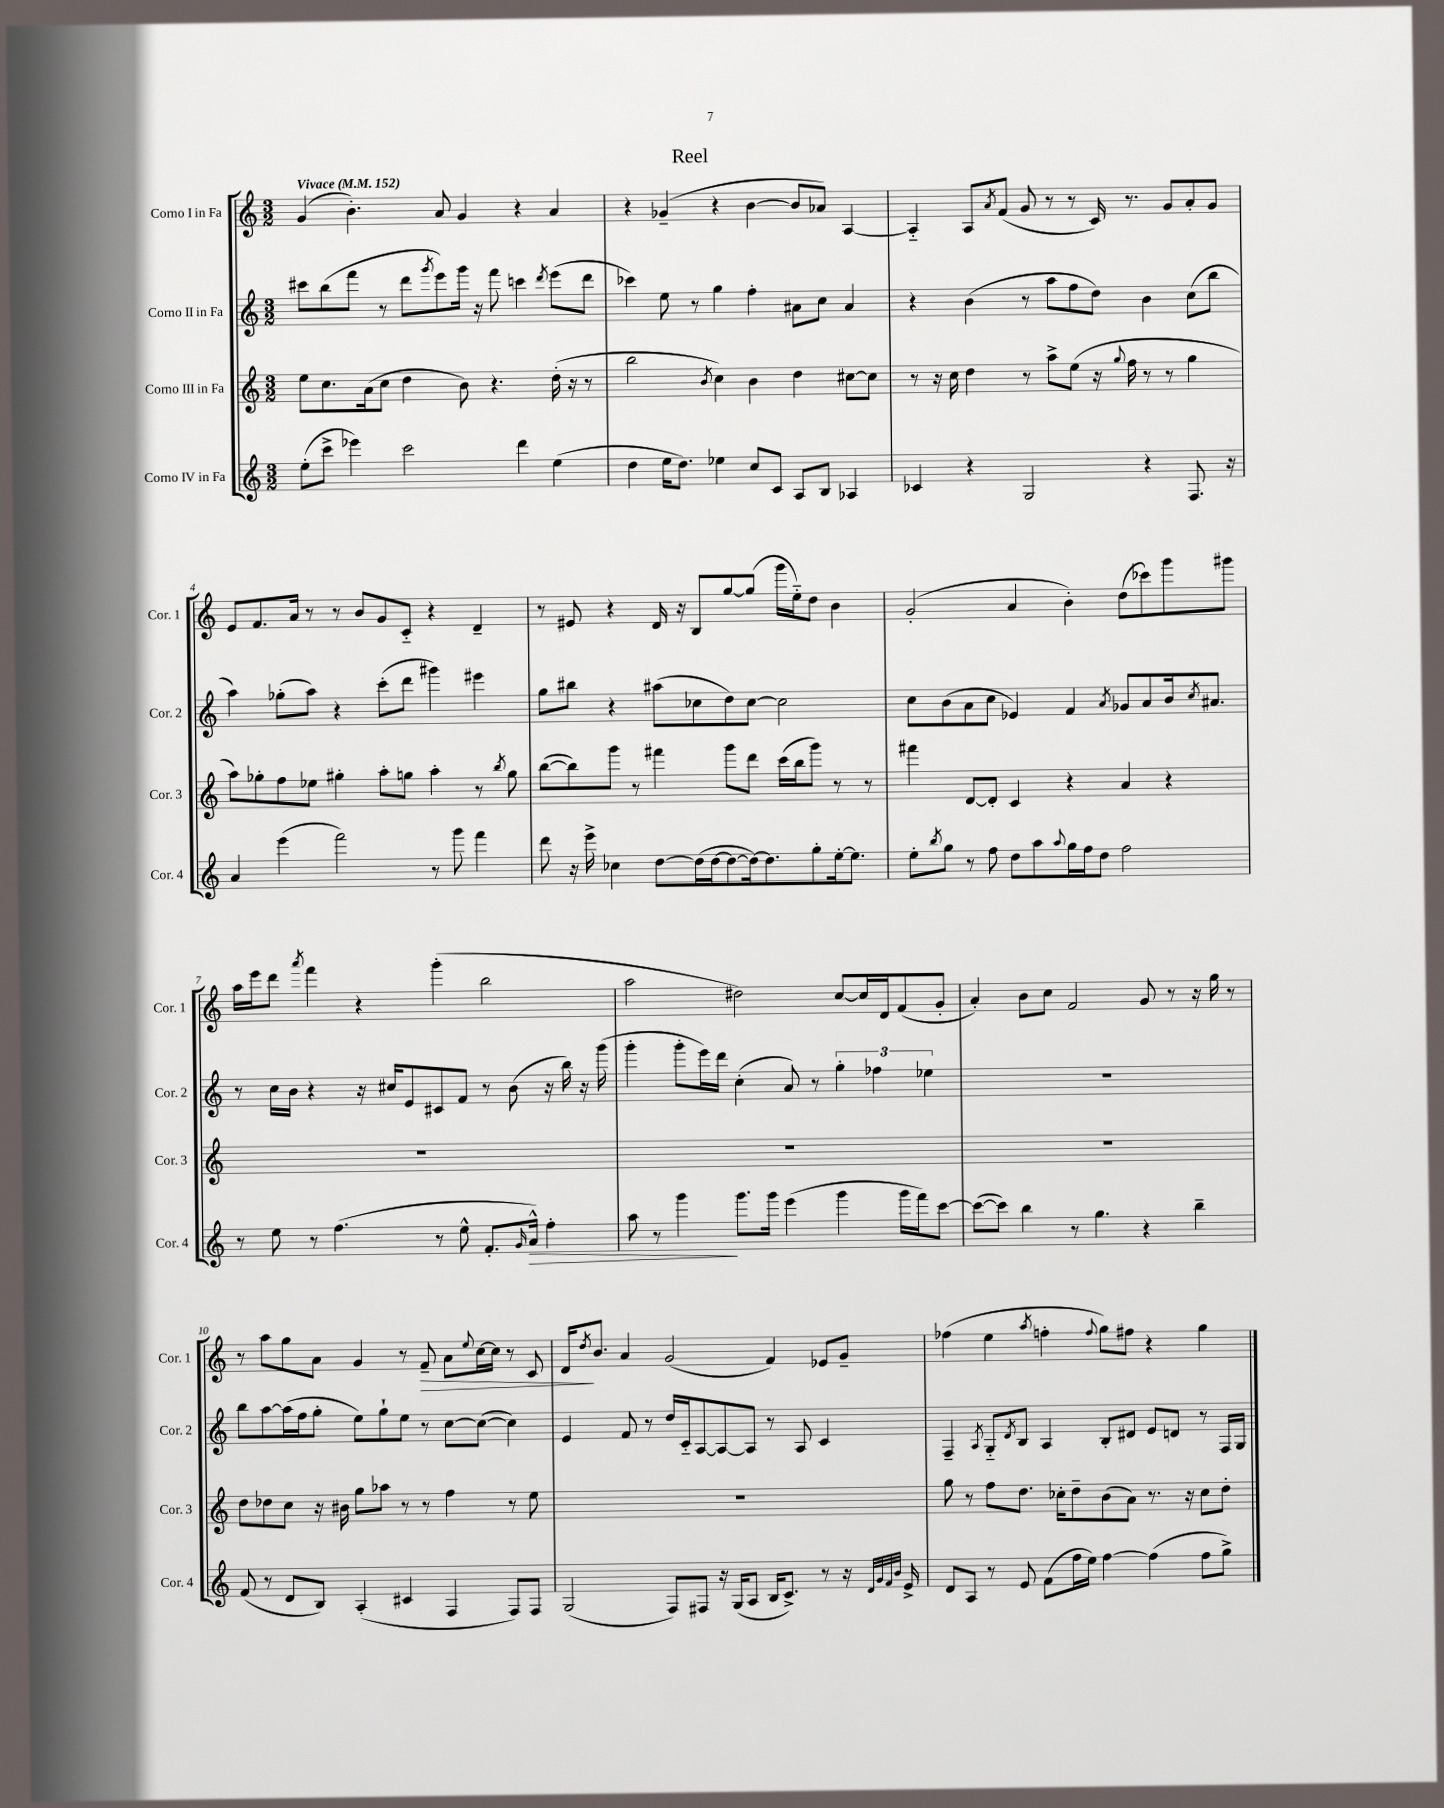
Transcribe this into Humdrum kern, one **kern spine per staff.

**kern	**dynam	**kern	**kern	**kern	**dynam
*part4	*part4	*part3	*part2	*part1	*part1
*staff4	*staff4	*staff3	*staff2	*staff1	*staff1
*I"Corno IV in Fa	*	*I"Corno III in Fa	*I"Corno II in Fa	*I"Corno I in Fa	*
*I'Cor. 4	*	*I'Cor. 3	*I'Cor. 2	*I'Cor. 1	*
*clefG2	*	*clefG2	*clefG2	*clefG2	*
*k[]	*	*k[]	*k[]	*k[]	*
*M3/2	*	*M3/2	*M3/2	*M3/2	*
*MM152	*	*MM152	*MM152	*MM152	*
=1	=1	=1	=1	=1	=1
!	!	!	!	!LO:TX:a:B:t=Vivace	!
(8ee'\L	.	8ee\L	8ccc#X\L	(4g/	.
8ccc^\J	.	8.cc\	(8bb\	.	.
4eee-X\)	.	.	8fff\J	4.b'\)	.
.	.	(16a\k	.	.	.
.	.	8cc\J	8r	.	.
2ccc\	.	4dd\	8ddd\L	.	.
.	.	.	8qggg/	.	.
.	.	.	8eee\)	8a/	.
.	.	8b\)	16ggg\Jk	4g/	.
.	.	.	16r	.	.
.	.	4.r	8fff\	.	.
4ddd\	.	.	4cccn\	4r	.
.	.	.	8qddd/	.	.
(4ee\	.	(16dd'\	(8eee\L	4a/	.
.	.	16r	.	.	.
.	.	8r	8ddd\J	.	.
=2	=2	=2	=2	=2	=2
4dd\	.	2bb\	4ccc-X\)	4r	.
16ee\KL	.	.	8ee\	(4g-X~/	.
8.dd\J)	.	.	.	.	.
.	.	.	8r	.	.
.	.	8qb/	.	.	.
4ee-X\	.	4cc\)	4gg\	4r	.
8cc/L	.	4b\	4ff'\	[4b\	.
8c/J	.	.	.	.	.
8A/L	.	4dd\	8a#X\L	8b/L]	.
8B/J	.	.	8cc\J	8a-X/J)	.
4A-X/	.	[8cc#X\L	4a#/	[4A/	.
.	.	8cc#\J]	.	.	.
=3	=3	=3	=3	=3	=3
4c-X/	.	8r	4r	4A/]	.
.	.	16r	.	.	.
.	.	16cc\	.	.	.
4r	.	4dd\	(4b\	8A/L	.
.	.	.	.	8qa/	.
.	.	.	.	(8f/J	.
2G/	.	8r	8r	8g/	.
.	.	8aa^\L	8aa\L	8r	.
.	.	(8ee\J	8ff\	8r	.
.	.	16r	8dd\J)	16c/)	.
.	.	8qqgg/	.	.	.
.	.	16ff\	.	8.r	.
4r	.	8r	4b\	.	.
.	.	8r	.	8g/L	.
8.F/	.	4gg\	(8cc\L	8a'/	.
.	.	.	8bb\J	8g/J	.
16r	.	.	.	.	.
!!LO:LB:g=z
=4	=4	=4	=4	=4	=4
4a/	.	8aa\L)	4aa\)	8e/L	.
.	.	8gg-X'\	.	8.f/	.
(4eee\	.	8ff\	(8gg-X'\L	.	.
.	.	.	.	16a/Jk	.
.	.	8ee-X\J	8aa\J)	8r	.
2fff\)	.	4gg#X'\	4r	8r	.
.	.	.	.	8b/L	.
.	.	8aa'\L	(8ccc'\L	8g/	.
.	.	8ggn\J	8ddd\J	8c/J	.
8r	.	4aa'\	4ggg#X\)	4r	.
8ggg\	.	.	.	.	.
4fff\	.	8r	4eee#X\	4d~/	.
.	.	8qbb/	.	.	.
.	.	8gg\	.	.	.
=5	=5	=5	=5	=5	=5
8ddd\	.	([8bb\L	8gg\L	8r	.
16r	.	8bb\])	8bb#X\J	8e#X/	.
16eee^\	.	.	.	.	.
4cc-X\	.	8ggg\J	4r	4r	.
.	.	8r	.	.	.
[8dd\L	.	4fff#X\	(8aa#X\L	16d/	.
.	.	.	.	16r	.
(16dd\L]	.	.	8cc-X\	8B/L	.
[16dd\J	.	.	.	.	.
8dd\_	.	8ggg\L	8dd\)	[8gg/	.
16dd\k_)	.	8ddd\J	[8cc-\J	(8gg/J]	.
8.dd\]	.	.	.	.	.
.	.	(16ccc\LL	2cc-\]	16ggg\LL	.
.	.	16bb\J	.	16ee\J)	.
8gg'\	.	8ggg\J)	.	8dd\J	.
[16ee'\k	.	8r	.	4b\	.
8.ee\J]	.	.	.	.	.
.	.	8r	.	.	.
=6	=6	=6	=6	=6	=6
8ee'\L	.	4fff#X\	8cc\L	(2g'/	.
8qbb/	.	.	.	.	.
8gg\J	.	.	(8b\	.	.
8r	.	[8d/L	8a\	.	.
8ff\	.	8d'/J]	8cc\J	.	.
8dd\L	.	4c/	4e-X/)	4a/	.
8aa\	.	.	.	.	.
8qqaa/	.	.	.	.	.
16gg\L	.	4r	4f/	4b'\)	.
16ff\J	.	.	.	.	.
8dd\J	.	.	.	.	.
.	.	.	8qa/	.	.
2ff\	.	4a/	8g-X/L	(8dd\L	.
.	.	.	8a/	8ccc-X\)	.
.	.	4r	16b/k	8ggg\	.
.	.	.	8qcc/	.	.
.	.	.	8.a#X/J	.	.
.	.	.	.	8ggg#X\J	.
!!LO:LB:g=z
=7	=7	=7	=7	=7	=7
8r	.	1.r	8r	16aa\LL	.
.	.	.	.	16eee\J	.
8ee\	.	.	16cc\LL	8ddd\J	.
.	.	.	16b\JJ	.	.
.	.	.	.	8qaaa/	.
8r	.	.	4r	4fff\	.
(4.ff\	.	.	.	.	.
.	.	.	16r	4r	.
.	.	.	16cc#X/KL	.	.
.	.	.	8e/	.	.
8r	.	.	8c#X/	(4ggg'\	.
8ee^^\	.	.	8f/J	.	.
8.f'/L	.	.	8r	2bb\	.
.	.	.	(8b\	.	.
16qqg/	.	.	.	.	.
!	!LO:HP:b	!	!	!	!
16a^^/Jk)	>	.	.	.	.
4ff'\	.	.	16r	.	.
.	.	.	16bb\)	.	.
.	.	.	16r	.	.
.	.	.	(16ggg\	.	.
=8	=8	=8	=8	=8	=8
8aa\	.	1.r	4ggg'\	2aa\	.
8r	.	.	.	.	.
4ggg\	.	.	8ggg'\L	.	.
.	.	.	16eee\L)	.	.
.	.	.	16ddd\JJ	.	.
8.ggg\L	]	.	(4cc'\	2dd#X\)	.
16ggg\Jk	.	.	.	.	.
(4eee\	.	.	8a/)	.	.
.	.	.	8r	.	.
4ggg\	.	.	6gg'\	[8cc/L	.
.	.	.	.	16cc/L]	.
.	.	.	6ff-X\	.	.
.	.	.	.	16d/J	.
16ggg\LL	.	.	.	(8f/	.
16fff\J)	.	.	.	.	.
.	.	.	6ee-X\	.	.
[8ccc\J	.	.	.	8g'/J	.
=9	=9	=9	=9	=9	=9
(8ccc\L_	.	1.r	1.r	4a'/)	.
8ccc\J])	.	.	.	.	.
4bb\	.	.	.	8b\L	.
.	.	.	.	8cc\J	.
8r	.	.	.	2f/	.
4.gg\	.	.	.	.	.
4r	.	.	.	8g/	.
.	.	.	.	8r	.
4bb~\	.	.	.	16r	.
.	.	.	.	16gg\	.
.	.	.	.	8r	.
!!LO:LB:g=z
=10	=10	=10	=10	=10	=10
(8f/	.	8dd\L	8bb\L	8r	.
8r	.	8dd-X\	[8aa\	8aa\L	.
8d/L	.	8cc\J	(16aa\L]	8gg\	.
.	.	.	16ff\J	.	.
8B/J)	.	16r	8gg'\J	8a\J	.
.	.	16b#X\	.	.	.
(4A'/	.	8gg\L	8ee\L)	4g/	.
.	.	8aa-X\J	8gg`\	.	.
4c#X/	.	8r	8ee\J	8r	.
!	!	!	!	!	!LO:HP:b
.	.	8r	8r	8f~/	>
4F/	.	4ff\	[8cc\L	8a\L	.
.	.	.	.	8qqee/	.
.	.	.	(8cc\J_	[16cc\L	.
.	.	.	.	16cc\JJ]	.
8F/L)	.	8r	4cc\])	8r	.
8F/J	.	8ee\	.	8c/	.
=11	=11	=11	=11	=11	=11
(2G/	.	1.r	4e/	16d/KL	.
.	.	.	.	8qdd/	.
.	.	.	.	8.b/J	]
.	.	.	8f/	4a/	.
.	.	.	8r	.	.
8F/L)	.	.	16dd/LL	(2g/	.
.	.	.	16c/J	.	.
8F#X/J	.	.	[8A/	.	.
16r	.	.	8A/_	.	.
(16G/KL	.	.	.	.	.
8A/J	.	.	8A/J]	.	.
16B/KL	.	.	8r	4f/)	.
8.c^/J)	.	.	.	.	.
.	.	.	8A/	.	.
8r	.	.	4c/	8e-X/L	.
16r	.	.	.	8g~/J	.
32qqd/LLL	.	.	.	.	.
32qqg/	.	.	.	.	.
32qqf/	.	.	.	.	.
32qqb/JJJ	.	.	.	.	.
16e^/	.	.	.	.	.
=12	=12	=12	=12	=12	=12
8d/L	.	8gg\	4F~/	(4ff-X\	.
8A/J	.	8r	.	.	.
.	.	.	8qA/	.	.
8r	.	8ff\L	8G/L	4ee\	.
.	.	.	8qd/	.	.
8e/	.	8.dd\J	8B/J	.	.
.	.	.	.	8qaa/	.
(8f\L	.	.	4A/	4ffn'\	.
.	.	16cc-X'\KL	.	.	.
16ff\L	.	8dd~\	.	.	.
16ee\JJ)	.	.	.	.	.
.	.	.	.	8qqff/	.
[4ff\	.	(8b\	8B'/L	8gg\L)	.
.	.	8a\J)	8d#X/J	8ff#X\J	.
(4ff\]	.	8.r	8e/L	4r	.
.	.	.	8dn/J	.	.
.	.	16r	.	.	.
8ff\L	.	8cc-\L	8r	4gg\	.
8gg^\J)	.	8dd'\J	16F/LL	.	.
.	.	.	16G/JJ	.	.
==	==	==	==	==	==
*-	*-	*-	*-	*-	*-
